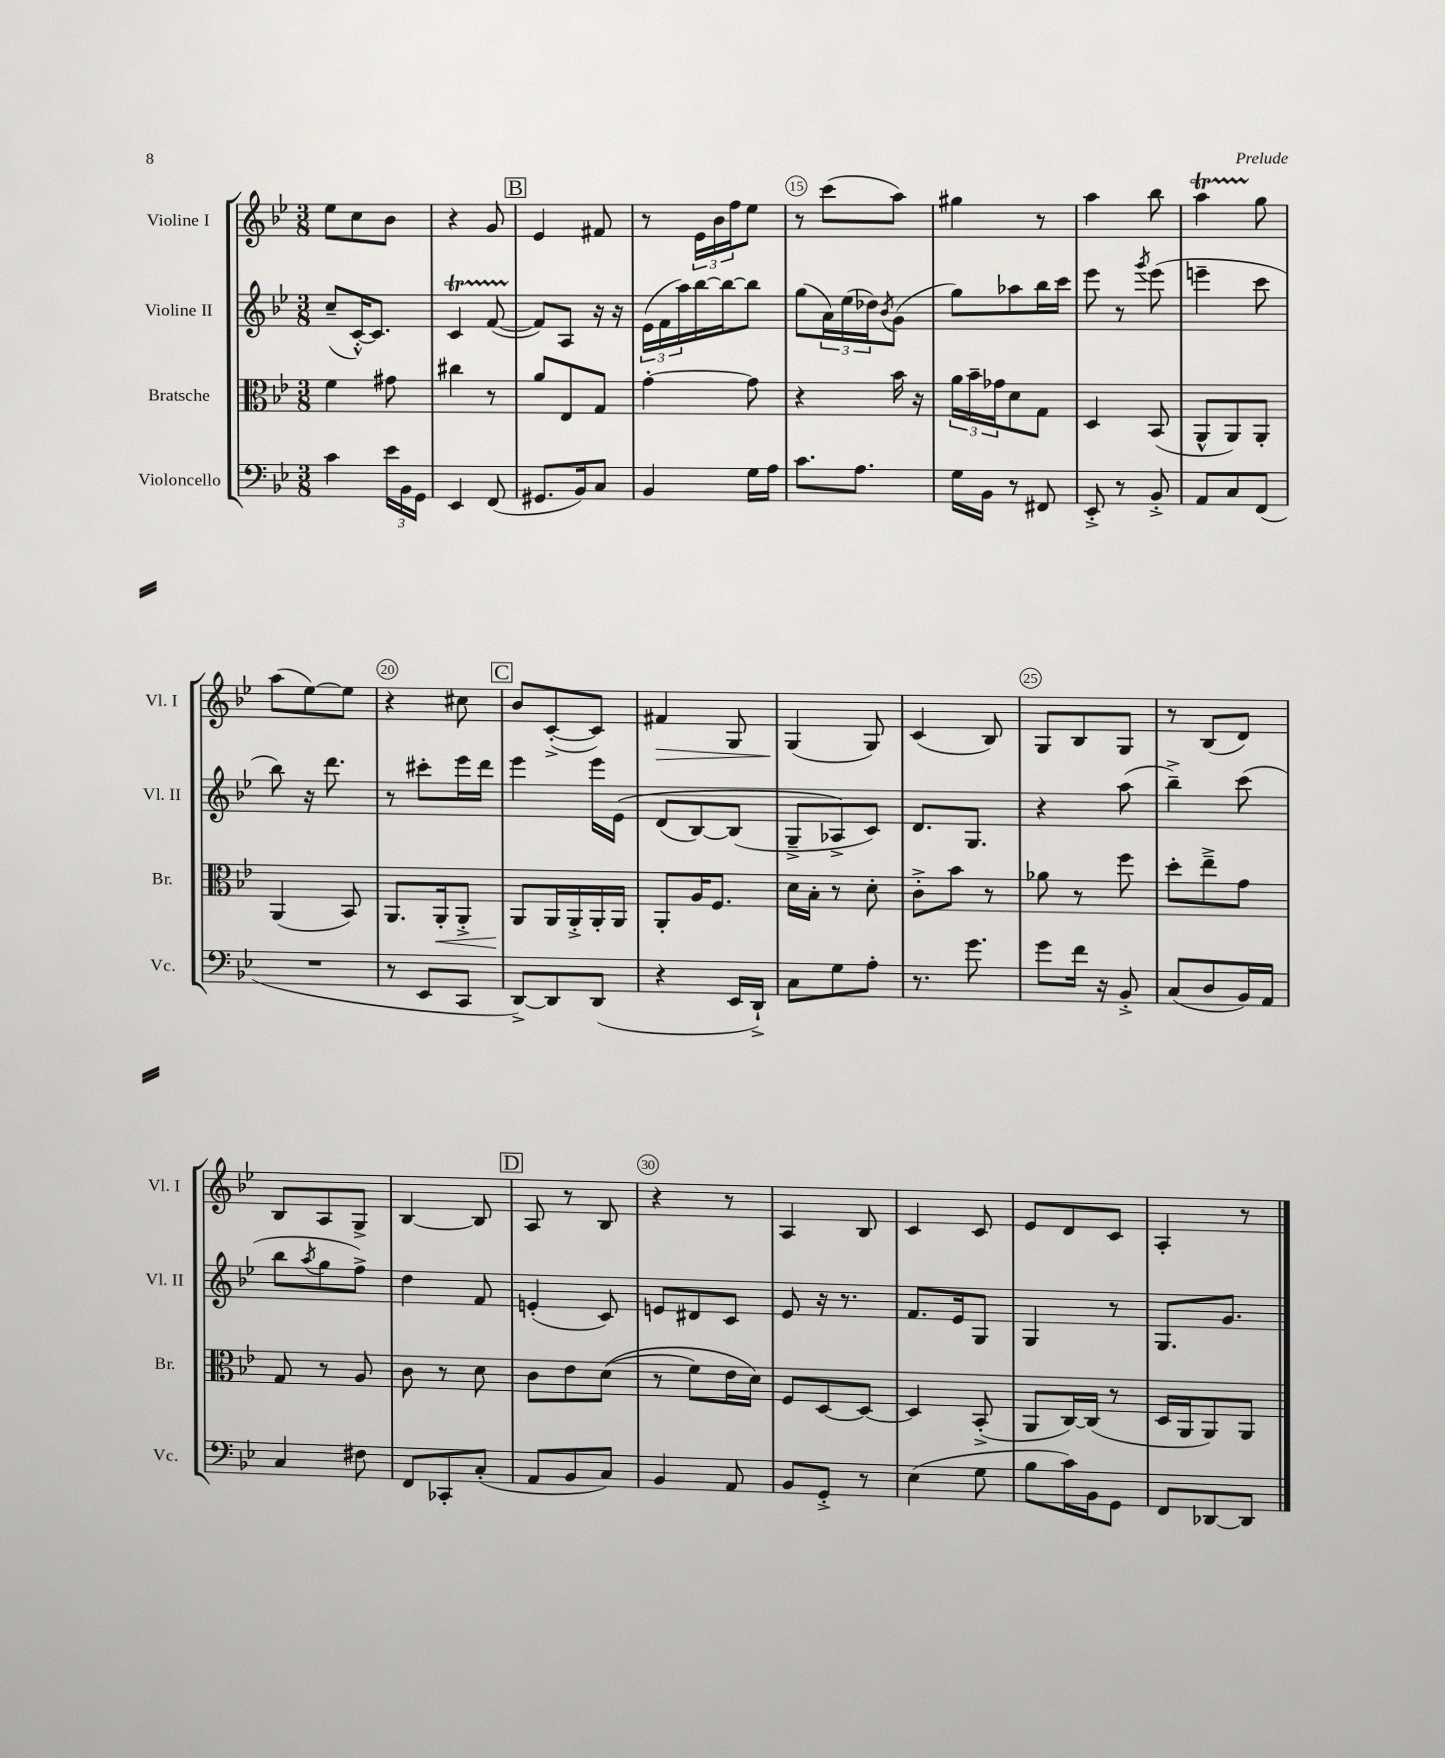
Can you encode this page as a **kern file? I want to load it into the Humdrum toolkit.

**kern	**kern	**kern	**kern
*staff4	*staff3	*staff2	*staff1
*clefF4	*clefC3	*clefG2	*clefG2
*k[b-e-]	*k[b-e-]	*k[b-e-]	*k[b-e-]
*M3/8	*M3/8	*M3/8	*M3/8
4c\	4f\	(8cc~/L	8ee-\L
.	.	[16c'^^/K)	8cc\
.	.	8.c/]J	.
24e-\LL	8g#\	.	8b-\J
24BB-\	.	.	.
24GG\JJ	.	.	.
=	=	=	=
4EE-/	4cc#\	4c/	4r
(8FF/	8r	([8f/	8g/
=	=	=	=
8.GG#/L	8a/L	8f/]L)	4e-/
.	8E-/	8A/J	.
16BB-/k)	.	.	.
8C/J	8G/J	16r	8f#/
.	.	16r	.
=	=	=	=
4BB-/	[4g'\	(24e-\LL	8r
.	.	24f\	.
.	.	24aa\)	.
.	.	[16bb-\	24e-\LL
.	.	.	24b-\
.	.	16bb-\_J	.
.	.	.	24ff\J
16G\LL	8g\]	8bb-\]J	8ee-\J
16A\JJ	.	.	.
=	=	=	=
8.c\L	4r	(8gg\L	8r
.	.	24a\L)	(8ccc\L
.	.	(24ee-\	.
8.A\J	.	.	.
.	.	24dd-\J)	.
.	.	8qb-/	.
.	16b-\	(8g\J	8aa\J)
.	16r	.	.
=	=	=	=
16G\LL	24a\LL	8gg\L)	4gg#\
.	24b-~\	.	.
16BB-\JJ	.	.	.
.	24g-\J	.	.
8r	8d\	8aa-\	.
8FF#/	8G\J	16bb-\L	8r
.	.	16ccc\JJ	.
=	=	=	=
8EE-'^/	4D/	8eee-\	4aa\
8r	.	8r	.
.	.	8qggg/	.
8BB-'^/	(8BB-/	(8eee-\	8bb-\
=	=	=	=
8AA/L	8AA^^/L	4eee~\	4aa\
8C/	8AA/)	.	.
(8FF/J	8AA'/J	8ccc\	8gg\
=	=	=	=
4.r	(4AA/	8bb-\)	(8aa\L
.	.	16r	[8ee-\)
.	.	8.ddd\	.
.	8BB-/)	.	8ee-\]J
=	=	=	=
8r	8.AA/L	8r	4r
8EE-/L	.	8ccc#'\L	.
.	16AA'/k	.	.
8CC/J	8AA'^/J	16eee-\L	8cc#\
.	.	16ddd\JJ	.
=	=	=	=
[8DD^/L)	8AA/L	4eee-\	8b-/L
8DD/]	16AA/L	.	([8c'^/
.	16AA'^/	.	.
(8DD/J	16AA'/	16eee-\LL	8c/]J)
.	16AA/JJ	&(16e-\JJ	.
=	=	=	=
4r	8AA'/L	(8d/L	4f#/
.	16A/K	[8B-/)	.
.	8.F/J	.	.
16EE-/LL	.	(8B-/]J	8G/
16DD`^/JJ)	.	.	.
=	=	=	=
8C\L	16d\LL	8G~^/L	(4G/
.	16B-'\JJ	.	.
8G\	8r	8A-^/&)	.
8A'\J	8d'\	8c/J)	8G/)
=	=	=	=
8.r	8c'^\L	8.d/L	(4c/
.	8b-\J	.	.
8.g\	.	8.G/J	.
.	8r	.	8B-/)
=	=	=	=
8g\L	8a-\	4r	8G/L
16f\Jk	8r	.	8B-/
16r	.	.	.
8BB-'^/	8ff\	(8aa\	8G/J
=	=	=	=
(8C/L	8dd'\L	4bb-~^\)	8r
8D/	8ee-~^\	.	(8B-/L
16BB-/L)	8g\J	(8ccc\	8d/J)
16AA/JJ	.	.	.
=	=	=	=
4C/	8G/	8bb-\L	8B-/L
.	.	8qaa/	.
.	8r	8gg\	8A/
8F#\	8A/	8ff^\J)	8G^/J
=	=	=	=
8FF/L	8c\	4dd\	[4B-/
8CC-'/	8r	.	.
(8C'/J	8d\	8f/	8B-/]
=	=	=	=
8AA/L	8c\L	(4e'/	8A/
8BB-/	8e-\	.	8r
8C/J)	&((8d\J	8c/)	8B-/
=	=	=	=
4BB-/	8r	8e/L	4r
.	8f\L)	8d#/	.
8AA/	16e-\L	8c/J	8r
.	16d\JJ&)	.	.
=	=	=	=
8BB-/L	8F/L	8e-/	4A/
8GG'^/J	[8D/	16r	.
.	.	8.r	.
8r	8D/_J	.	8B-/
=	=	=	=
(4E-\	4D/]	8.f/L	4c/
.	.	16e-/k	.
8G\	(8BB-'^/	8G/J	8c/
=	=	=	=
8B-\L	8AA/L	4G/	8e-/L
16c\L)	[16C/L)	.	8d/
16BB-\J	(16C/]JJ	.	.
8GG\J	8r	8r	8c/J
=	=	=	=
8FF/L	16D/LL	8.G/L	4A'/
.	16AA/J	.	.
[8DD-/	8AA/)	.	.
.	.	8.g/J	.
8DD-/]J	8AA/J	.	8r
==	==	==	==
*-	*-	*-	*-
